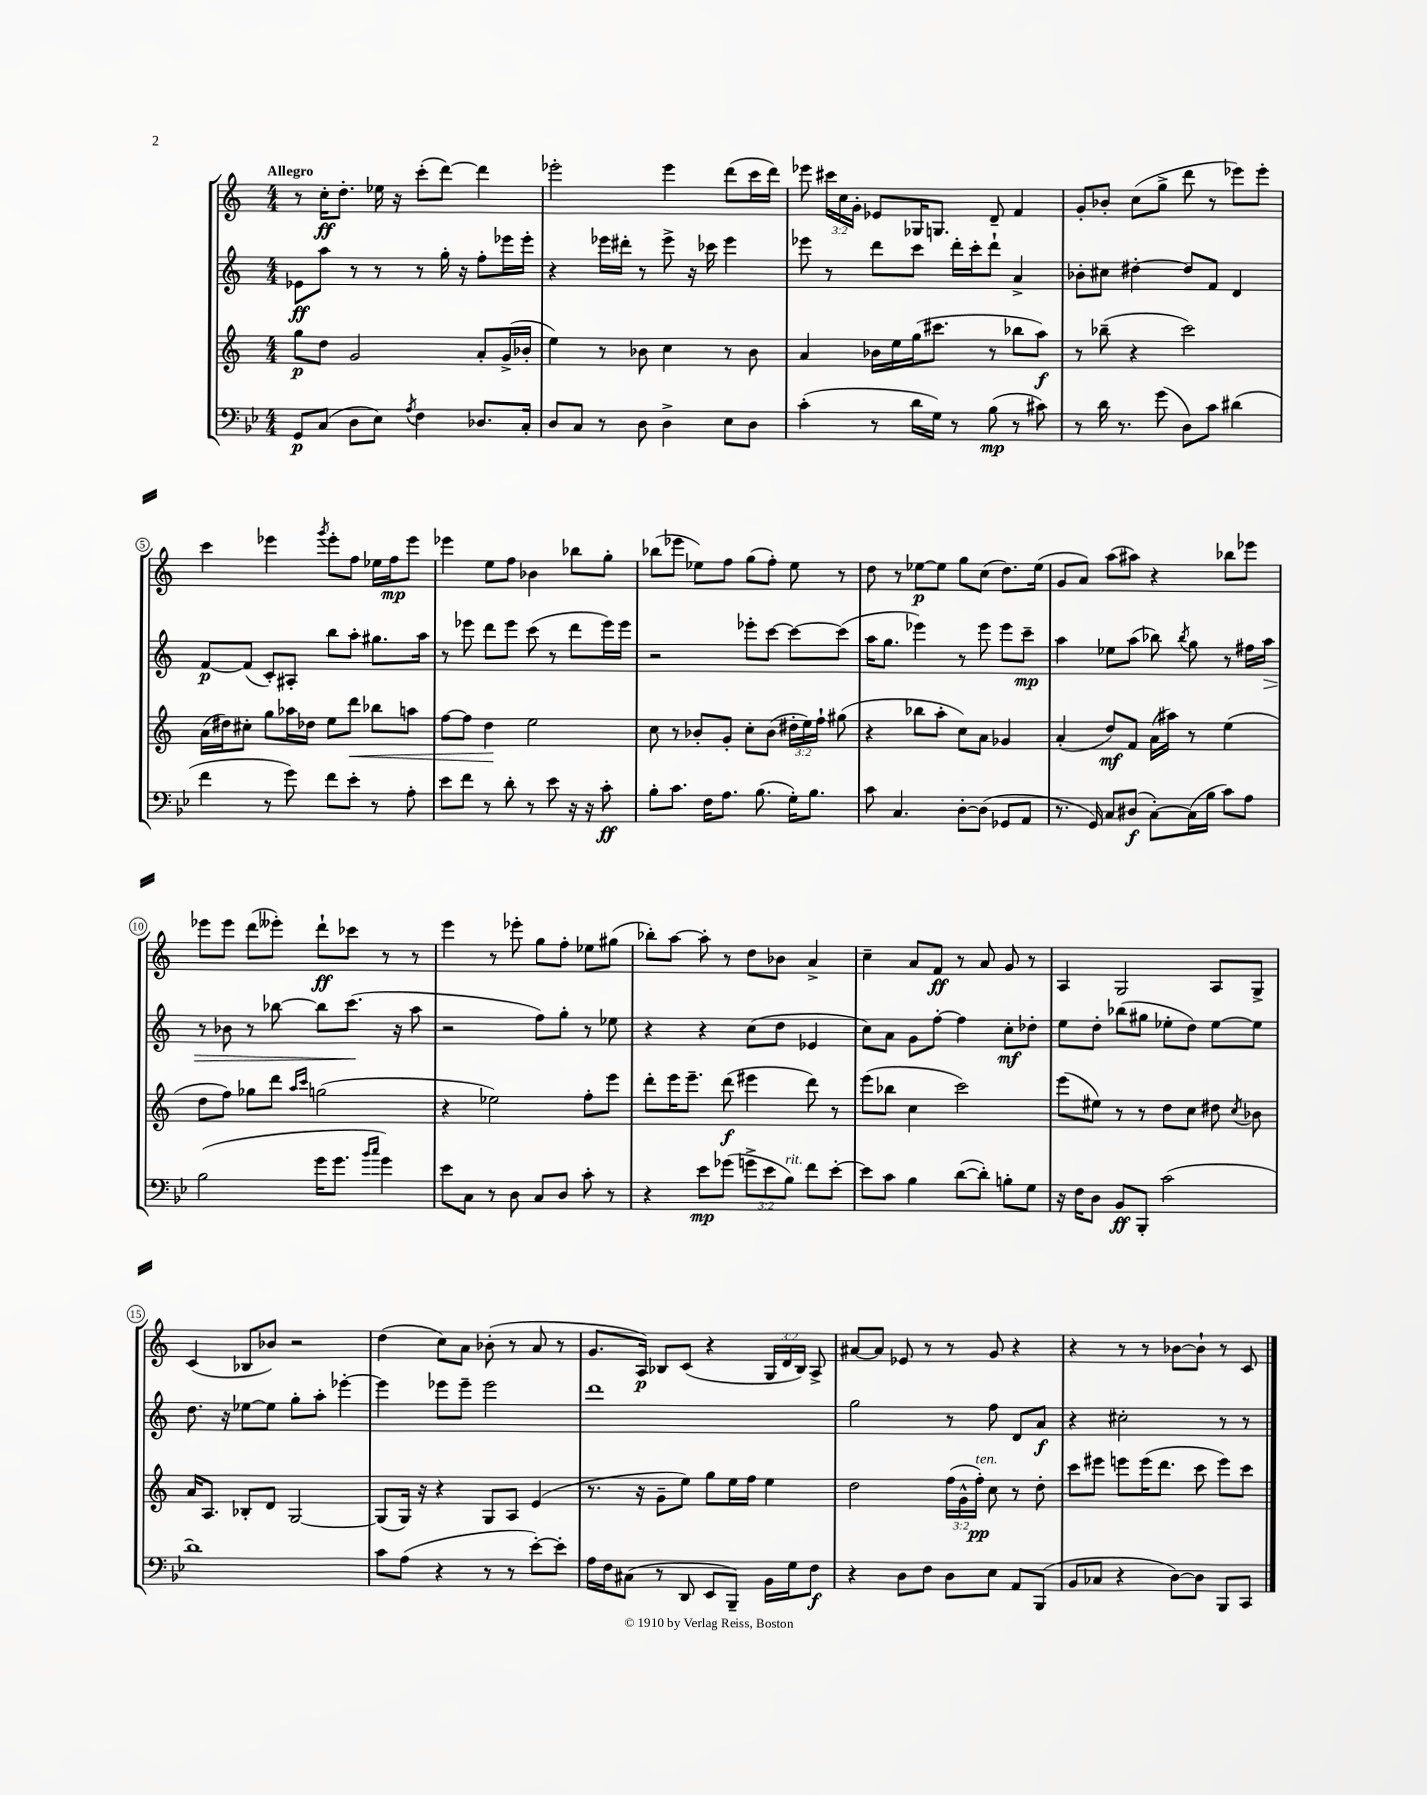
<<
\new StaffGroup <<
\new Staff = "s0" {
    \clef treble \key c \major \numericTimeSignature \time 4/4 \override Staff.TupletNumber.text = #tuplet-number::calc-fraction-text \tempo "Allegro"
    \autoBeamOff r8 c''16[-.\ff d''8.]-. ees''16 r16 c'''8[-.( d'''8]~) d'''4 |
    ees'''2-. ees'''4 d'''8[( c'''16 d'''16]) |
    ees'''8 \tuplet 3/2 { cis'''16[ c''16 g'16]-. } ees'8[ ges16 g8.] d'8-- f'4 |
    g'8[-. bes'8]-. c''8[( g''8]-> d'''8 r8 ees'''8[) ees'''8]-. |
    c'''4 ees'''4 \acciaccatura { g'''8 } ees'''8[-. f''8] ees''16[ f''16\mp ees'''8] |
    ees'''4 e''8[ f''8] bes'4 bes''8[ g''8]-. |
    bes''8[( ees'''8] ees''8[) f''8] g''8[( f''8]-.) ees''8 r8 |
    d''8 r8 ees''8[~\p ees''8] g''8[ c''8]( d''8.[) ees''16]( |
    g'8[ a'8]) a''8[( ais''8]) r4 bes''8[ ees'''8] |
    ees'''8[ ees'''8] d'''8[( eeses'''8]-.) d'''8[-!\ff ces'''8] r8 r8 |
    e'''4 r8 ees'''8-. g''8[ f''8]-. ees''8[ gis''8]( |
    bes''8[-.) a''8]~ a''8-. r8 d''8[ bes'8] a'4-> |
    c''4-- a'8[ f'8]\ff r8 a'8 g'8 r8 |
    a4 g2 a8[ g8]-> |
    c'4( bes8[ bes'8]) r2 |
    d''4( c''8[) a'8] bes'8-.( r8 a'8 r8 |
    g'8.[ a16]\p) bes8[ c'8]( r4 \tuplet 3/2 { g16[ d'16 bes16]) } a8-> |
    ais'8[~ ais'8] ees'8 r8 r8 g'8 r4 |
    r4 r8 r8 bes'8[~ bes'8]-! r8 c'8 \bar "|." |
}
\new Staff = "s1" {
    \clef treble \key c \major \numericTimeSignature \time 4/4
    \autoBeamOff ees'8[\ff a''8] r8 r8 r8 g''16-. r16 f''8[-. ees'''16 ees'''16]-. |
    r4 ees'''16[ dis'''16]-. r8 ees'''8-> r16 ces'''16 ees'''4 |
    ees'''8 r8 d'''8[ c'''8] d'''16[-. c'''16-. d'''8]-! a'4-> |
    bes'8[-. cis''8] dis''4~-. dis''8[ f'8] d'4 |
    f'8[~\p f'8]( c'8[-.) ais8]-. b''8[ a''8]-. gis''8.[ a''16] |
    r8 ees'''8 d'''8[ ees'''8] c'''8( r8 d'''8[ ees'''16) ees'''16] |
    r2 ees'''8[-. c'''8]~ c'''8[~ c'''8]( |
    a''16[ g''8.] ees'''4) r8 ees'''8 ees'''8[ c'''8]--\mp |
    a''4 ees''8[ a''8]( bes''8) \acciaccatura { bes''8 } g''8 r8 fis''16[ a''16]\> |
    r8 bes'8 r8 bes''8~ bes''8[ c'''8.]\!( r16 a''8 |
    r2 f''8[) g''8]-. r8 ees''8 |
    r4 r4 c''8[( d''8] ees'4 |
    c''8[) a'8] g'8[ f''8]~-. f''4 c''8[-.\mf des''8]-. |
    e''8[ d''8]-. bes''8[( gis''8] ees''8[-. d''8]) ees''8[~ ees''8] |
    d''8. r16 ees''8[~ ees''8] g''8[-. a''8]-. ees'''4~-. |
    ees'''4 ees'''8[ ees'''8]-- ees'''2 |
    d'''1 |
    g''2 r8 f''8 d'8[ a'8]\f |
    r4 cis''2-. r8 r8 \bar "|." |
}
\new Staff = "s2" {
    \clef treble \key c \major \numericTimeSignature \time 4/4 \override Staff.TupletNumber.text = #tuplet-number::calc-fraction-text
    \autoBeamOff g''8[\p d''8] g'2 a'8[-. g'16->( bes'16]-. |
    e''4) r8 bes'8 c''4 r8 bes'8 |
    a'4 bes'16[ e''16 g''16( cis'''8.] r8 bes''8[ a''8]\f) |
    r8 bes''8--( r4 c'''2) |
    a'16[( dis''16) cis''8]-. g''8[ aes''16 des''16] e''8[ d'''8]\< bes''8[ a''8] |
    f''8[~ f''8] d''4\! e''2 |
    c''8 r8 bes'8[-. g'8]-. c''8[-. bes'8]( \tuplet 3/2 { dis''16[-. e''16) f''16]-! } gis''8( |
    r4 bes''8[ a''8]-. c''8[) a'8] ges'4 |
    a'4-.( d''8[\mf) f'8] a'16[( ais''16]) r8 e''4( |
    d''8[ f''8]) ges''8[ d'''8] \grace { a''16[ c'''16] } g''2( |
    r4 ees''2) f''8[-. e'''8] |
    d'''8[-. e'''16 e'''8.]-- d'''8\f( eis'''4 d'''8) r8 |
    e'''8[( bes''8] c''4 c'''2) |
    e'''8[( eis''8]) r8 r8 d''8[ c''8] dis''8 \acciaccatura { c''8 } bes'8 |
    a'16[ a8.] bes8[-. d'8] g2~ |
    g8[( g16]) r16 r4 g8[ a8] e'4( |
    r8. r16 g'8[-- e''8]) g''8[ e''16 f''16] e''4 |
    d''2 \tuplet 3/2 { f''16[( g'16-^ f''16]-.\pp^\markup { \italic "ten." }) } c''8 r8 d''8-. |
    c'''8[ eis'''8] e'''8[ e'''16( d'''8.] c'''8 e'''8[) c'''8] \bar "|." |
}
\new Staff = "s3" {
    \clef bass \key bes \major \numericTimeSignature \time 4/4 \override Staff.TupletNumber.text = #tuplet-number::calc-fraction-text
    \autoBeamOff g,8[\p c8]( d8[ ees8]) \acciaccatura { a8 } f4 des8.[ c16]-. |
    d8[ c8] r8 d8 d4-> ees8[ d8] |
    c'4-.( r8 d'16[ g16]) r8 bes8\mp( r8 cis'8) |
    r8 d'16 r8. g'8( d8[) c'8] dis'4( |
    f'4 r8 g'8) f'8[ ees'8]-. r8 a8-. |
    ees'8[ f'8] r8 d'8-. r8 ees'8 r16 r16 c'8-.\ff |
    bes8[-. c'8.] f16[ a8.] bes8.( g16[-.) bes8.] |
    c'8 c4. d8[~-. d8]( ges,8[ a,8] |
    r8. g,16) c8[ dis8]\f( c8[~-.) c16( bes16] c'8[) a8] |
    bes2( g'16[ g'8.] \grace { bes'16[ c''16] } g'4) |
    ees'8[ c8] r8 d8 c8[ d8] c'8-. r8 |
    r4 ees'8[\mp ges'8]( \tuplet 3/2 { g'8[-> ees'8 bes8]^\markup { \italic "rit." }) } f'8[ ees'8]~-. |
    ees'8[ c'8] bes4 d'8[~( d'8]-.) b8[-. g8] |
    r16 f16[ d8] bes,8[\ff bes,,8]-. c'2( |
    d'1) |
    c'8[ a8]( r4 r8 r8 ees'8[~-.) ees'8]-. |
    a16[ f16 cis8]( r8 d,8 ees,8[ bes,,8]--) bes,16[ g16 f8]\f |
    r4 d8[ f8] d8[ ees8] a,8[ bes,,8]( |
    bes,8[ ces8] r4 d8[~) d8] bes,,8[ c,8] \bar "|." |
}
>>
>>
\layout { \context { \Score \override BarNumber.stencil = #(make-stencil-circler 0.1 0.3 ly:text-interface::print) } }
